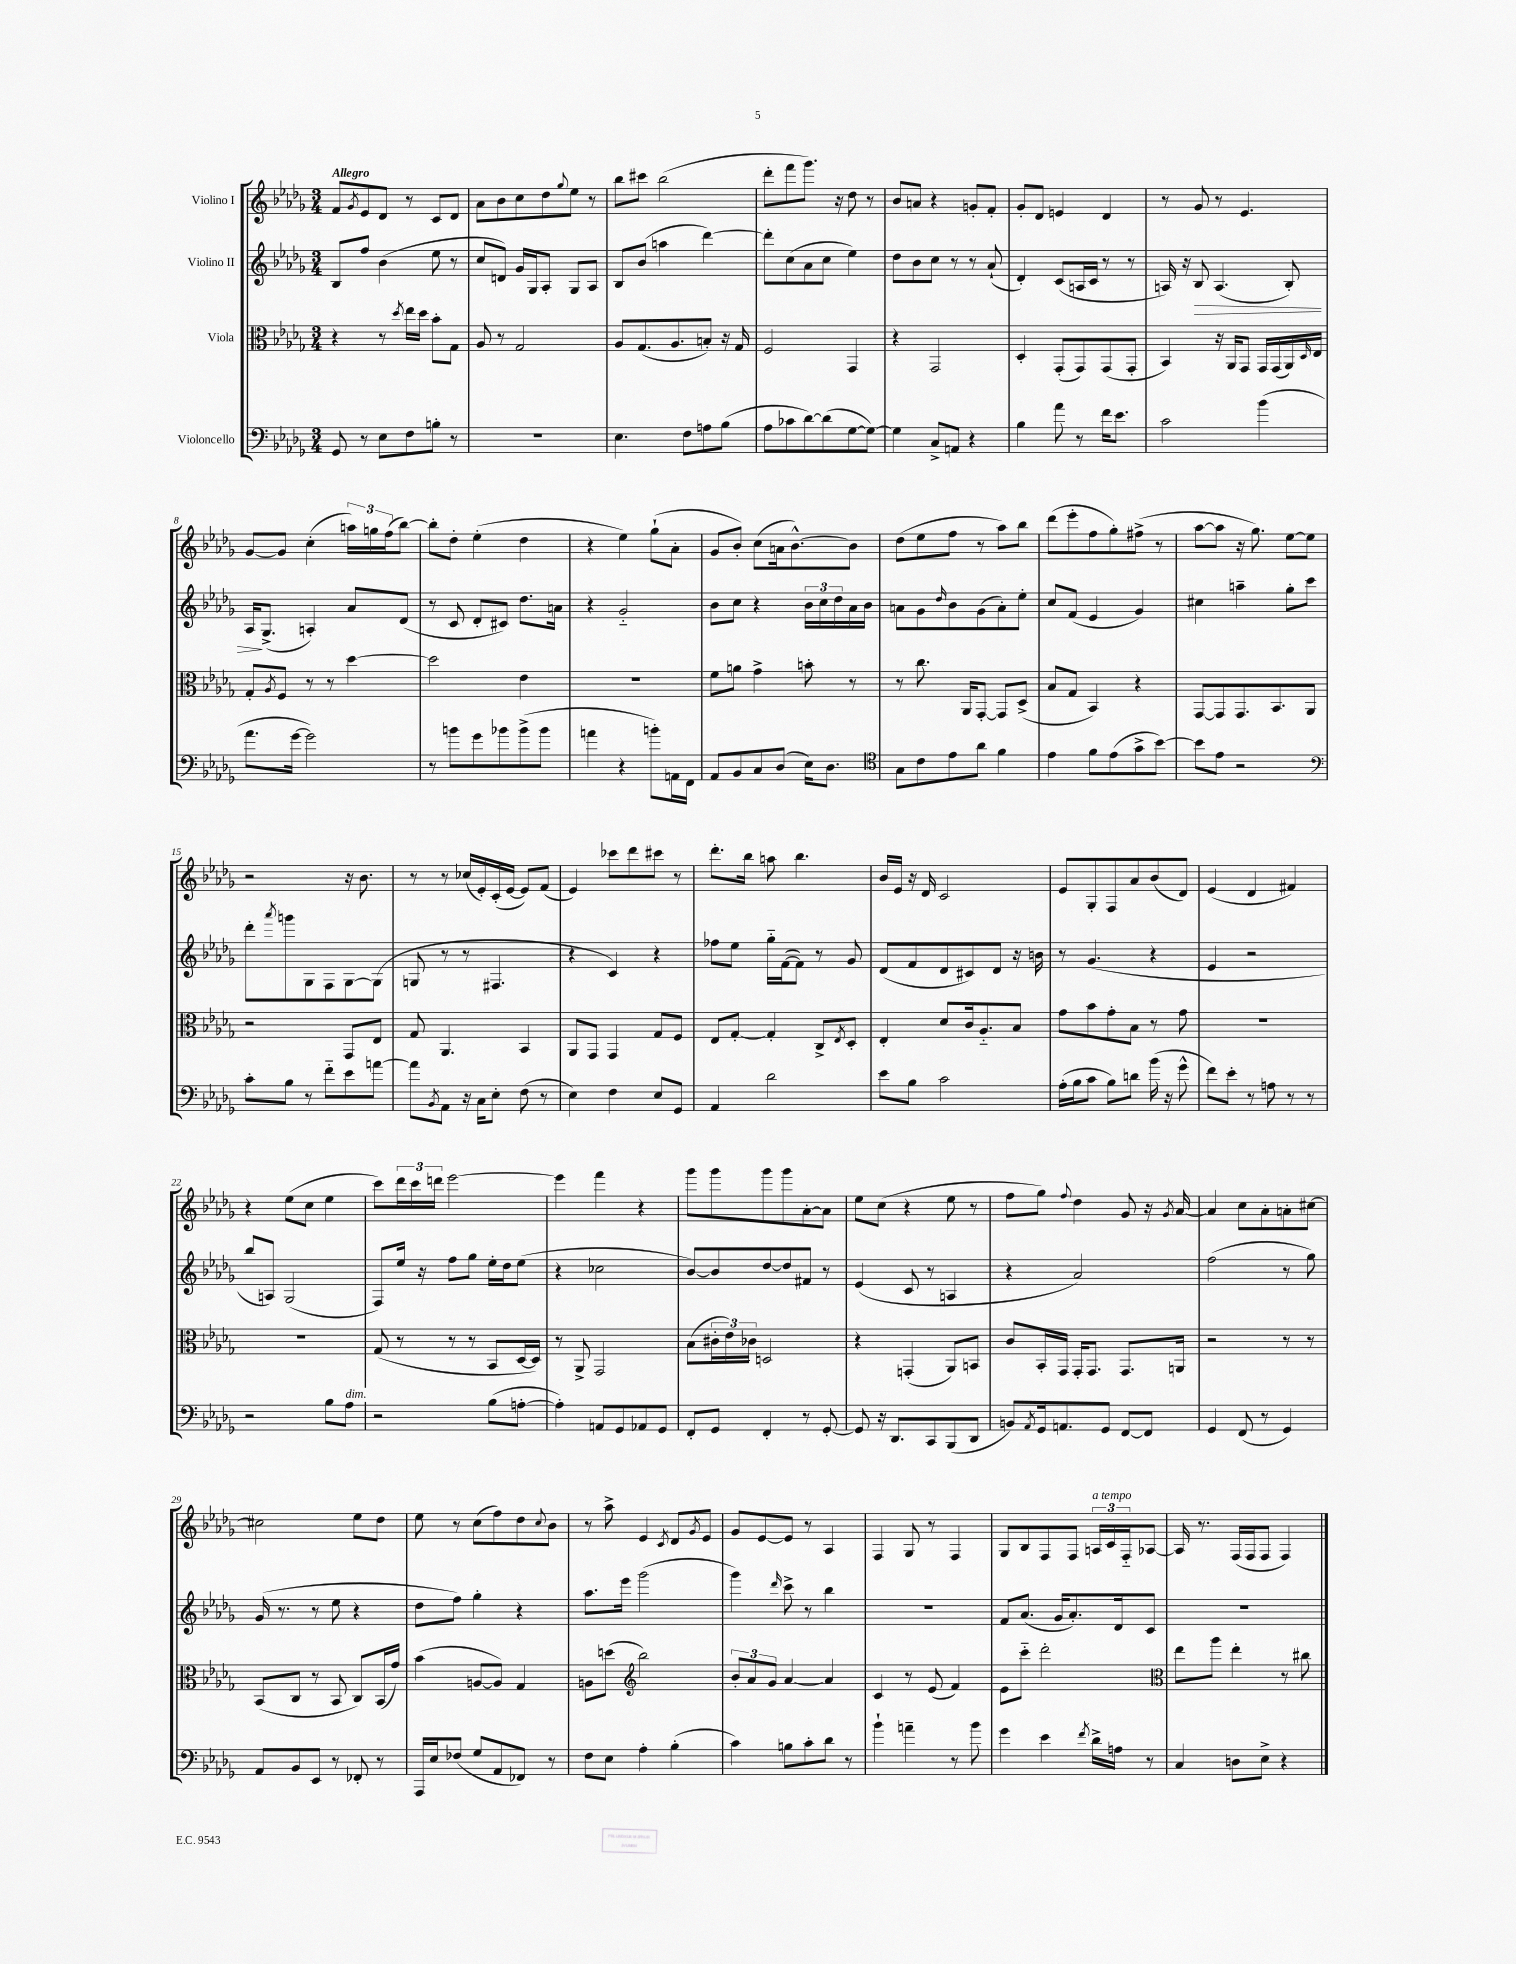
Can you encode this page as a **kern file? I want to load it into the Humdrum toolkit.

**kern	**kern	**kern	**dynam	**kern
*part4	*part3	*part2	*part2	*part1
*staff4	*staff3	*staff2	*staff2	*staff1
*I"Violoncello	*I"Viola	*I"Violino II	*	*I"Violino I
*clefF4	*clefC3	*clefG2	*	*clefG2
*k[b-e-a-d-g-]	*k[b-e-a-d-g-]	*k[b-e-a-d-g-]	*	*k[b-e-a-d-g-]
*M3/4	*M3/4	*M3/4	*	*M3/4
=1	=1	=1	=1	=1
!	!	!	!	!LO:TX:a:B:t=Allegro
8GG-/	4r	8B-/L	.	8f/L
.	.	.	.	8qg-/
8r	.	8ff/J	.	8e-/
8E-\L	8r	(4b-\	.	8d-/J
.	8qdd-/	.	.	.
8F\	16ee-\LL	.	.	8r
.	16dd-\JJ	.	.	.
8Bn'\J	8b-'\L	8ee-\	.	8c/L
8r	8G-\J	8r	.	8d-/J
=2	=2	=2	=2	=2
2.r	8A-/	8cc/L	.	8a-\L
.	8r	8dn/J)	.	8b-\
.	2G-/	16g-/LL	.	8cc\
.	.	16G-/J	.	.
.	.	8A-'/J	.	8dd-\
.	.	.	.	8qqgg-/
.	.	8G-/L	.	8ee-\J
.	.	8A-/J	.	8r
=3	=3	=3	=3	=3
4.E-\	8A-/L	8B-/L	.	8bb-\L
.	(8.G-/	(8b-/J	.	8ccc#X\J
.	.	4aan\	.	(2bb-\
.	8.A-/	.	.	.
8F\L	.	.	.	.
8An\	8Bn'/J)	[4ddd-\)	.	.
(8B-\J	16r	.	.	.
.	16G-/	.	.	.
=4	=4	=4	=4	=4
8A-\L	2F/	8ddd-'\L]	.	8ddd-'\L
8c-X\	.	(8cc\	.	8fff\
[8d-\)	.	8a-\	.	8.ggg-\J)
(8d-\]	.	8cc\J	.	.
.	.	.	.	16r
[8G-\	4GG-/	4ee-\)	.	8dd-\
8G-\J_)	.	.	.	8r
=5	=5	=5	=5	=5
4G-\]	4r	8dd-\L	.	8b-/L
.	.	8b-\	.	8an/J
8C^/L	2GG-/	8cc\J	.	4r
8AAn/J	.	8r	.	.
4r	.	8r	.	8gn'/L
.	.	(8a-`/	.	8f'/J
=6	=6	=6	=6	=6
4B-\	4D-'/	4d-'/)	.	8g-'/L
.	.	.	.	8d-/J
8a-\	(8GG-'/L	(8c/L	.	4en/
8r	8GG-/)	16An/L	.	.
.	.	16c/JJ	.	.
16f\KL	(8GG-/	8r	.	4d-/
8.e-\J	.	.	.	.
.	8GG-'/J	8r	.	.
=7	=7	=7	=7	=7
2c\	4BB-/)	16An/)	.	8r
.	.	16r	.	.
!	!	!	!LO:HP:b	!
.	.	8B-/	>	8g-/
.	16r	(4.A/	.	8r
.	16AA-/KL	.	.	.
.	8GG-/J	.	.	4.e-/
(4b-\	16GG-/LL	.	.	.
.	(16GG-/	.	.	.
.	16AA-/)	8B-'/)	.	.
.	16qqD-/	.	.	.
.	16E-/JJ	.	.	.
!!LO:LB:g=z
=8	=8	=8	=8	=8
8.a-\L	8G-'/L	16A-/KL	.	[8g-/L
.	.	(8.G-^/J	]	.
.	8qA-/	.	.	.
.	8F/J	.	.	8g-/J]
[16g-\Jk	.	.	.	.
2g-\])	8r	4An'/)	.	(4cc'\
.	8r	.	.	.
.	[4dd-\	8a-/L	.	24aan\LL)
.	.	.	.	24ggn\
.	.	.	.	(24ff\J
.	.	(8d-/J	.	[8bb-\J)
=9	=9	=9	=9	=9
8r	2dd-\]	8r	.	8bb-'\L]
8bn\L	.	8c/	.	8dd-'\J
8g-\	.	8d-'/L	.	(4ee-'\
8b-X\	.	8c#X/J)	.	.
(8b-^\	4e-\	8.dd-\L	.	4dd-\
8b-\J	.	.	.	.
.	.	16an\Jk	.	.
=10	=10	=10	=10	=10
4an\	2.r	4r	.	4r
4r	.	2g-/	.	4ee-\)
8bn'\L)	.	.	.	(8gg-`\L
16AAn\L	.	.	.	8a-'\J
16FF\JJ	.	.	.	.
=11	=11	=11	=11	=11
8AA-/L	8f\L	8b-\L	.	8g-/L
8BB-/	8an\J	8cc\J	.	8b-'/J)
8C/	4g-^\	4r	.	(8cc\L
(8D-/J	.	.	.	16an\k
.	.	.	.	[8.b-^^\)
16E-\KL)	8bn'\	24b-\LL	.	.
.	.	24cc\	.	.
8.D-\J	.	.	.	.
.	.	24dd-\	.	.
.	8r	16a-\	.	8b-\J]
.	.	16b-\JJ	.	.
=12	=12	=12	=12	=12
*clefC4	*	*	*	*
8G-\L	8r	8an\L	.	(8dd-\L
8c\	8.cc\	8g-\	.	8ee-\
.	.	16qqdd-/	.	.
8e-\	.	8b-\	.	8ff\J
.	16AA-/KL	.	.	.
8a-\J	[8GG-'/J	(8g-\	.	8r
4f\	8GG-/L]	8a'\)	.	8aa-\L)
.	(8D-^/J	8ee-'\J	.	8bb-\J
=13	=13	=13	=13	=13
4e-\	8B-/L	8cc/L	.	(8ddd-\L
.	8G-/J	(8f/J	.	8eee-'\
8f\L	4BB-/)	4e-/	.	8ff\
(8e-\	.	.	.	8gg-'\)
8g-^\	4r	4g-/)	.	(8ff#X^\J
[8b-\J)	.	.	.	8r
=14	=14	=14	=14	=14
8b-\L]	[8GG-/L	4cc#X\	.	[8aa-\L
8e-\J	8GG-/]	.	.	8aa-\J]
2r	8.GG-/	4aan~\	.	16r
.	.	.	.	8.gg-\)
.	8.BB-/	.	.	.
.	.	8gg-'\L	.	[8ee-\L
.	8AA-/J	8ccc\J	.	8ee-\J]
!!LO:LB:g=z
=15	=15	=15	=15	=15
*clefF4	*	*	*	*
8c'\L	2r	8ddd-'\L	.	2r
.	.	8qaaa-/	.	.
8B-\J	.	8gggn\	.	.
8r	.	8G-\	.	.
8f\L	.	8F\	.	.
8e-\	8GG-/L	[8G-\	.	16r
.	.	.	.	8.b-\
[8an\J	8E-/J	(8G-\J]	.	.
=16	=16	=16	=16	=16
8a\L]	8G-/	8Gn/	.	8r
8qBB-/	.	.	.	.
8AA-\J	4.AA-/	8r	.	8r
16r	.	8r	.	(16cc-X/LL
16C\KL	.	.	.	16e-'/)
8E-'\J	.	4.F#X/	.	(16c'/
.	.	.	.	[16e-/JJ
(8F\	4BB-/	.	.	8e-/L])
8r	.	.	.	(8f/J
=17	=17	=17	=17	=17
4E-\)	8AA-/L	4r	.	4e-/)
.	8GG-/J	.	.	.
4F\	4GG-/	4c/)	.	8ccc-X\L
.	.	.	.	8ddd-\
8E-/L	8G-/L	4r	.	8ccc#X\J
8GG-/J	8F/J	.	.	8r
=18	=18	=18	=18	=18
4AA-/	8E-/L	8ff-X\L	.	8.ddd-'\L
.	[8G-'/J	8ee-\J	.	.
.	.	.	.	16bb-\Jk
2d-\	4G-'/]	16gg-\LL	.	8aan\
.	.	([16f\J	.	.
.	.	8f\J])	.	4.bb-\
.	8C^/L	8r	.	.
.	8qE-/	.	.	.
.	8D-'/J	8g-/	.	.
=19	=19	=19	=19	=19
8e-\L	4E-'/	(8d-/L	.	16b-/LL
.	.	.	.	16e-/JJ
8B-\J	.	8f/	.	16r
.	.	.	.	16d-/
2c\	8d-/L	8d-/	.	2c/
.	16c/k	8c#X/)	.	.
.	8.A-/	.	.	.
.	.	8d-/J	.	.
.	8B-/J	16r	.	.
.	.	16bn\	.	.
=20	=20	=20	=20	=20
(16A-'\LL	8g-\L	8r	.	8e-/L
16B-\J	.	.	.	.
8c\J	8b-\	(4.g-/	.	8G-'/
8B-\L)	8g-'\	.	.	8F/
8dn\J	8B-\J	.	.	8a-/
(16b-\	8r	4r	.	(8b-/
16r	.	.	.	.
8g-^^\	8g-\	.	.	8d-/J)
=21	=21	=21	=21	=21
8f\L)	2.r	4e-/	.	(4e-/
8e-'\J	.	.	.	.
8r	.	2r	.	4d-/
8An\	.	.	.	.
8r	.	.	.	4f#X/)
8r	.	.	.	.
!!LO:LB:g=z
=22	=22	=22	=22	=22
2r	2.r	8bb-/L	.	4r
.	.	8An/J)	.	.
.	.	(2G-/	.	(8ee-\L
.	.	.	.	8cc\J
8B-\L	.	.	.	4ee-\
!LO:TX:a:i:t=dim.	!	!	!	!
8A-\J	.	.	.	.
=23	=23	=23	=23	=23
2r	(8G-/	8F/L)	.	8ccc\L)
.	8r	16ee-/Jk	.	24ddd-\L
.	.	.	.	24ccc\
.	.	16r	.	.
.	.	.	.	24dddn\JJ
.	8r	8ff\L	.	[2eee-\
.	8r	8gg-\J	.	.
(8B-\L	8BB-/L	16ee-'\LL	.	.
.	.	16dd-\J	.	.
[8An'\J	[16D-/L	(8ee-\J	.	.
.	16D-/JJ])	.	.	.
=24	=24	=24	=24	=24
4A'\])	8r	4r	.	4eee-\]
.	8AA-^/	.	.	.
8AAn/L	2GG-/	2cc-X\	.	4fff\
8GG-/	.	.	.	.
8AA-X/	.	.	.	4r
8GG-/J	.	.	.	.
=25	=25	=25	=25	=25
8FF'/L	(8B-\L	[8b-/L)	.	8ggg-\L
8GG-/J	24c#X'\L	8b-/]	.	8ggg-\
.	24e-\)	.	.	.
.	24c-X\JJ	.	.	.
4FF'/	2Dn/	[8dd-/	.	8ggg-\
.	.	8dd-/]	.	8ggg-\
8r	.	8f#X/J	.	[8a-'\
[8GG-'/	.	8r	.	8a-\J]
=26	=26	=26	=26	=26
8GG-/]	4r	(4e-/	.	8ee-\L
16r	.	.	.	(8cc\J
8.DD-/L	.	.	.	.
.	(4GGn'/	8c/	.	4r
8CC/	.	8r	.	.
(8BBB-/	8AA-/L)	4An/	.	8ee-\
8DD-/J	8BBn/J	.	.	8r
=27	=27	=27	=27	=27
8BBn/L)	8c/L	4r	.	8ff\L
8qAA-/	.	.	.	.
16GG-/k	16BB-'/L	.	.	8gg-\J)
8.AAn/	16GG-/JJ	.	.	.
.	.	.	.	8qqff/
.	16GG-'/KL	2a-/)	.	4dd-\
.	8.GG-/J	.	.	.
8GG-/J	.	.	.	.
[8FF/L	8.GG-/L	.	.	8g-/
8FF/J]	.	.	.	16r
.	.	.	.	8qg-/
.	16AAn/Jk	.	.	[16a-/
=28	=28	=28	=28	=28
4GG-/	2r	(2ff\	.	4a-/]
(8FF/	.	.	.	8cc\L
8r	.	.	.	8a-'\
4GG-/)	8r	8r	.	8an'\
.	8r	8gg-\)	.	[8cc#X\J
!!LO:LB:g=z
=29	=29	=29	=29	=29
8AA-/L	(8BB-/L	(16g-/	.	2cc#X\]
.	.	8.r	.	.
8BB-/	8C/J	.	.	.
8EE-/J	8r	8r	.	.
8r	8BB-/	8ee-\	.	.
8FF-X'/	8C/L)	4r	.	8ee-\L
8r	(16BB-/L	.	.	8dd-\J
.	16g-/JJ)	.	.	.
=30	=30	=30	=30	=30
16AAA-/LL	(4b-\	8dd-\L	.	8ee-\
16E-/J	.	.	.	.
(8F-X/J	.	8ff\J)	.	8r
8G-/L	[8An/L	4gg-'\	.	(8cc\L
8AA-/	8A/J])	.	.	8ff\)
8FF-X/J)	4G-/	4r	.	8dd-\
.	.	.	.	8qqcc/
8r	.	.	.	8b-\J
=31	=31	=31	=31	=31
8F\L	8An\L	8.aa-\L	.	8r
8E-\J	(8ddn\J	.	.	8aa-^\
.	.	16eee-\Jk	.	.
*	*clefG2	*	*	*
4A-'\	2bb-\)	(2ggg-\	.	4e-/
.	.	.	.	8qc/
(4B-'\	.	.	.	8d-/L
.	.	.	.	8qg-/
.	.	.	.	8e-/J
=32	=32	=32	=32	=32
4c\)	12b-'/L	4ggg-\)	.	8g-/L
.	12a-/	.	.	.
.	.	.	.	[8e-/
.	12g-/J	.	.	.
.	.	16qqddd-/	.	.
8Bn\L	[4a-/	8ccc^\	.	8e-/J]
8c'\	.	8r	.	8r
8d-\J	4a-/]	4bb-\	.	4A-/
8r	.	.	.	.
=33	=33	=33	=33	=33
4b-`\	4c/	2.r	.	4F/
4an~\	8r	.	.	8G-/
.	(8e-/	.	.	8r
8r	4f/)	.	.	4F/
8b-\	.	.	.	.
=34	=34	=34	=34	=34
4g-\	8e-\L	8f/L	.	8G-/L
.	8ccc\J	(8.a-/J	.	8B-/
4e-\	2ddd-'\	.	.	8F/
.	.	16g-/KL	.	.
.	.	8.a-'/)	.	8F/J
8qf/	.	.	.	.
!	!	!	!	!LO:TX:a:i:t=a tempo
16d-^\LL	.	.	.	24An/LL
.	.	.	.	24c/
16An\JJ	.	16d-/k	.	.
.	.	.	.	24F/J
8r	.	8c/J	.	[8A-X/J
=35	=35	=35	=35	=35
*	*clefC3	*	*	*
4C/	8ee-\L	2.r	.	16A-/]
.	.	.	.	8.r
.	8aa-\J	.	.	.
8Dn\L	4ee-'\	.	.	(16F/LL
.	.	.	.	16F/J
8E-^\J	.	.	.	8F/J
4r	8r	.	.	4F/)
.	8cc#X\	.	.	.
==	==	==	==	==
*-	*-	*-	*-	*-
